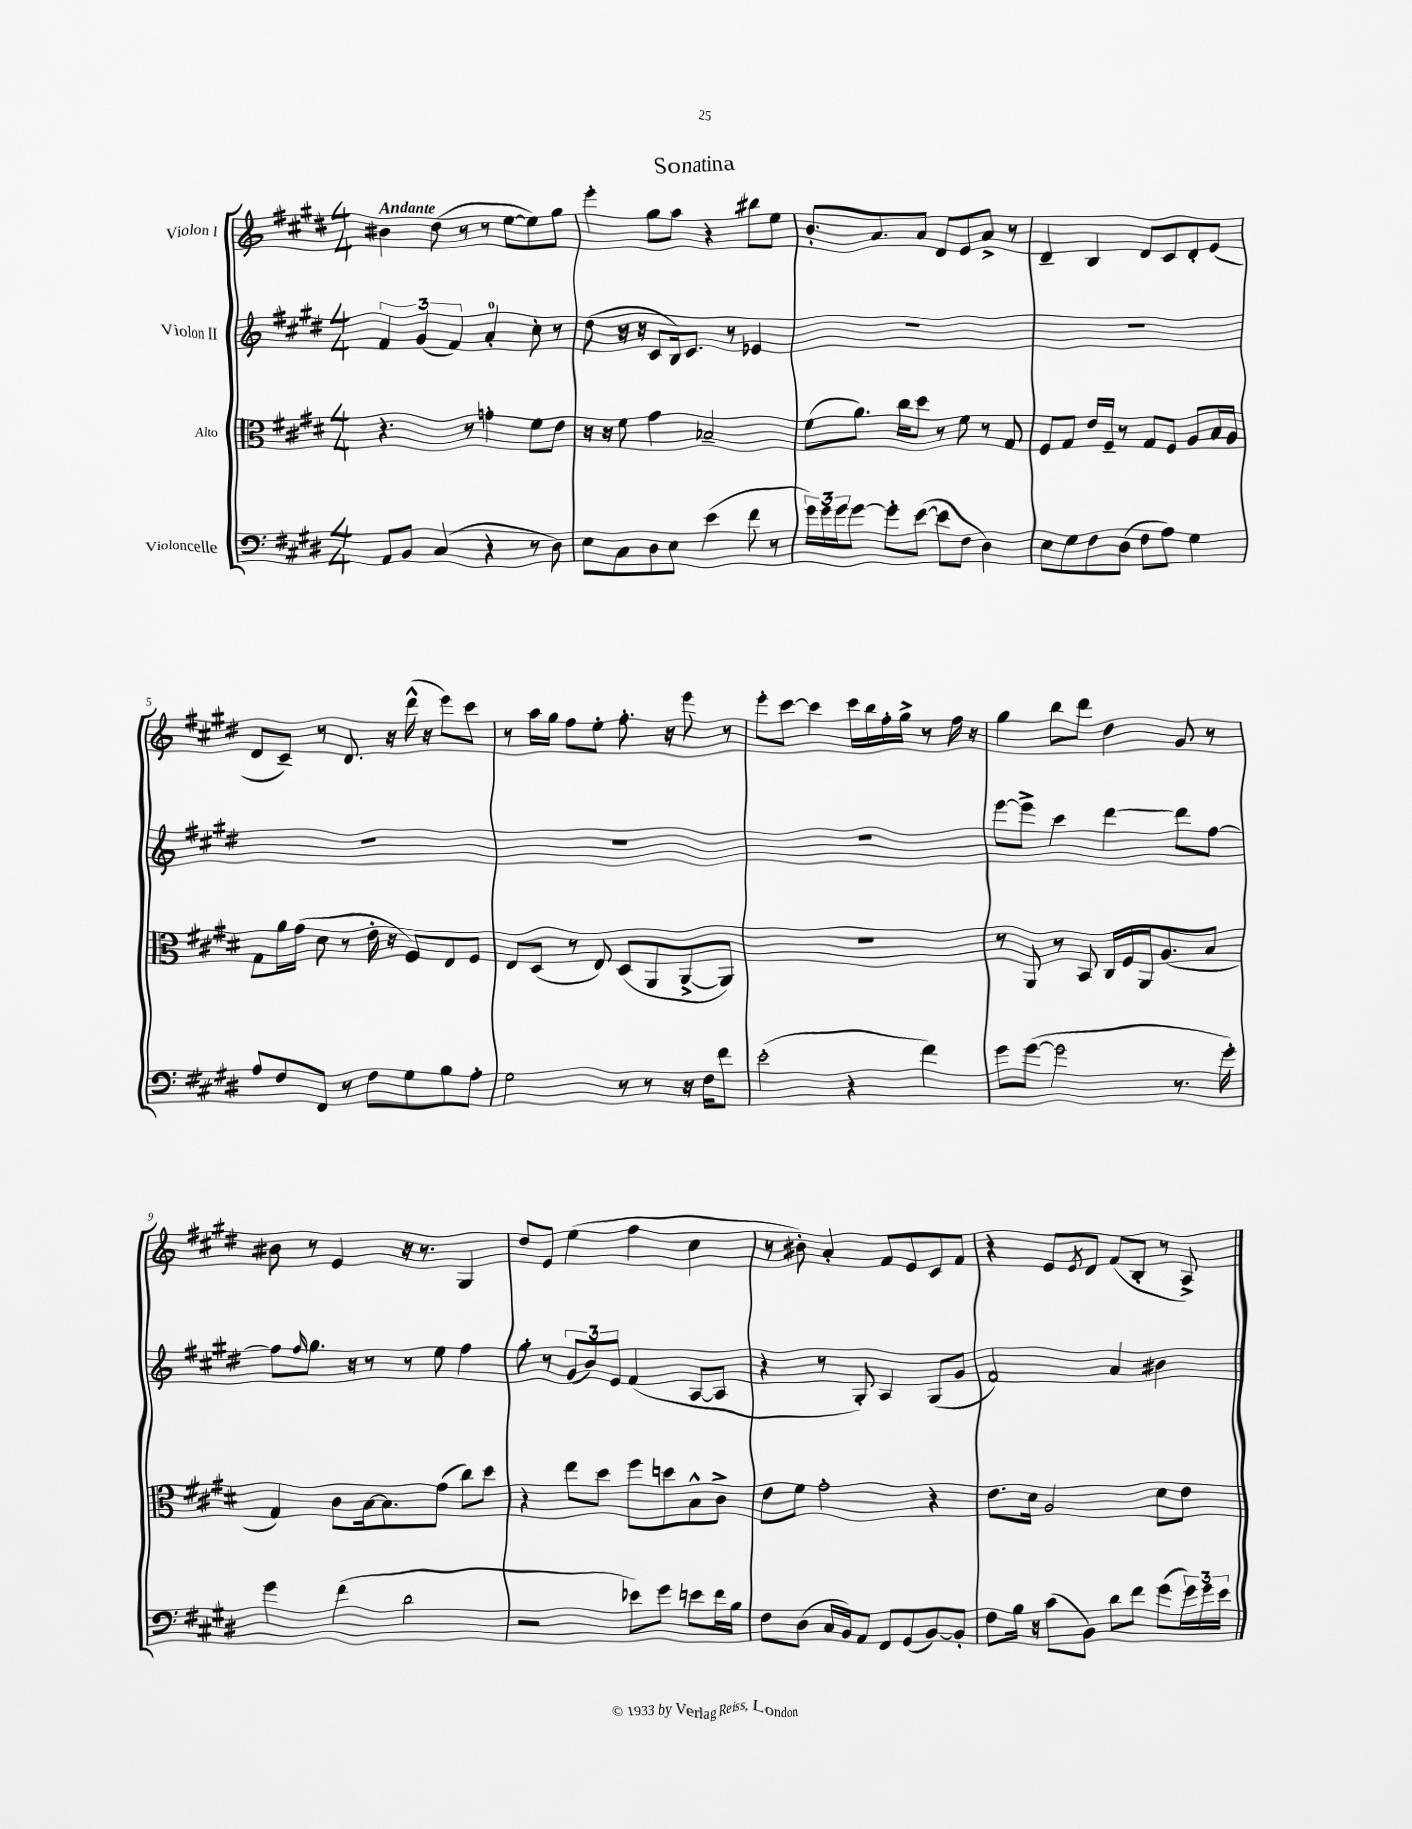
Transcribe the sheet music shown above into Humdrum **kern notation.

**kern	**kern	**kern	**kern
*staff4	*staff3	*staff2	*staff1
*clefF4	*clefC3	*clefG2	*clefG2
*k[f#c#g#d#]	*k[f#c#g#d#]	*k[f#c#g#d#]	*k[f#c#g#d#]
*M4/4	*M4/4	*M4/4	*M4/4
8AA	4.r	6f#	4b#
8BB	.	.	.
.	.	(6g#	.
(4C#	.	.	(8dd#
.	.	6f#)	.
.	8r	.	8r
4r	4g'	4a'	8r
.	.	.	[8ee
8r	8f#	8cc#'	8ee])
8D#)	8e	8r	8gg#
=	=	=	=
8E	16r	(8dd#	4eee'
.	16r	.	.
8C#	8f#	16r	.
.	.	16r	.
8D#	4g#	8c#	8gg#
8E	.	16B)	8aa
.	.	8.c#	.
(4e	2B-~	.	4r
.	.	8r	.
8f#	.	4e-	8bb#
8r	.	.	8ee
=	=	=	=
24g#)	(8f#	1r	8.b'
24g#	.	.	.
24g#	.	.	.
[8g#	8.a)	.	.
.	.	.	8.a
8g#']	.	.	.
.	16cc#	.	.
([8e	8dd#	.	8a
8e]	8r	.	8d#
8F#	8f#	.	8e
4D#)	8r	.	8a^
.	8G#	.	8r
=	=	=	=
8E	8F#	1r	4d#~
8G#	8G#	.	.
8F#	16e	.	4B
.	16F#~	.	.
(8D#	8r	.	.
8F#	8G#	.	8d#
8A)	8F#	.	8c#
4G#	8A	.	8d#'
.	16B	.	(8e
.	16A	.	.
=	=	=	=
8A	8G#	1r	8d#
8F#	16a	.	8c#~)
.	(16g#	.	.
8FF#	8d#	.	8r
8r	8r	.	8.d#
8F#	16e'	.	.
.	16r	.	16r
8G#	8F#)	.	(16ddd#^^
.	.	.	16r
8B	8E	.	8eee)
8A'	8F#	.	8ccc#
=	=	=	=
2G#	8E	1r	8r
.	(8D#	.	16aa
.	.	.	16gg#
.	8r	.	8ff#
.	8E)	.	8ee'
8r	(8D#	.	8.ff#'
8r	8AA	.	.
.	.	.	16r
16r	[8AA^	.	8eee
16F#	.	.	.
8f#	8AA])	.	8r
=	=	=	=
(2e'	1r	1r	8eee'
.	.	.	[8ccc#
.	.	.	4ccc#]
4r	.	.	16ccc#
.	.	.	16bb
.	.	.	16ff#'
.	.	.	16gg#^
4f#)	.	.	8r
.	.	.	16ff#
.	.	.	16r
=	=	=	=
8g#	8r	[8eee	4gg#
([8g#	8AA	8eee^]	.
2g#]	8r	4ccc#	8bb
.	8BB	.	8ddd#
.	16C#	[4ddd#	4dd#
.	16F#	.	.
.	16AA	.	.
.	(8.A	.	.
8.r	.	8ddd#]	8g#
.	8B	[8ff#	8r
16g#')	.	.	.
=	=	=	=
4g#	4G#)	8ff#]	8b#
.	.	16qqff#	.
.	.	8.gg#	8r
(4f#	8c#	.	4e
.	.	16r	.
.	[16B	8r	.
.	8.B]	.	.
2d#	.	8r	16r
.	.	.	8.r
.	(8g#	8ee	.
.	8cc#)	4ff#	4G#
.	8dd#	.	.
=	=	=	=
2r	4r	8gg#'	8dd#
.	.	8r	8e
.	8ee	(12g#	(4ee
.	.	12b)	.
.	8dd#	.	.
.	.	12e	.
8e-)	8ff#	(4f#	4ff#
8g#	8dd	.	.
8e	8B^^	[8A	4cc#
16f#	8c#^	8A]	.
16B	.	.	.
=	=	=	=
8F#	8e	4r	8r
(8D#	8f#	.	8b#')
16C#	2g#'	8r	4a'
16BB)	.	.	.
8AA	.	8G#')	.
8FF#	.	4A	8f#
(8GG#	.	.	8e
[8BB)	4r	(8G#	8c#
8BB']	.	8g#	8f#
=	=	=	=
8F#	8.e	2f#)	4r
16B	.	.	.
16r	16d#	.	.
(8c#	2A	.	8e
.	.	.	8qe
8BB)	.	.	8d#
8d#	.	4a	(8f#
8f#	.	.	8B'
(8g#	8d#	4b#	8r
24g#)	8e	.	8A^)
24g#	.	.	.
24e	.	.	.
==	==	==	==
*-	*-	*-	*-
